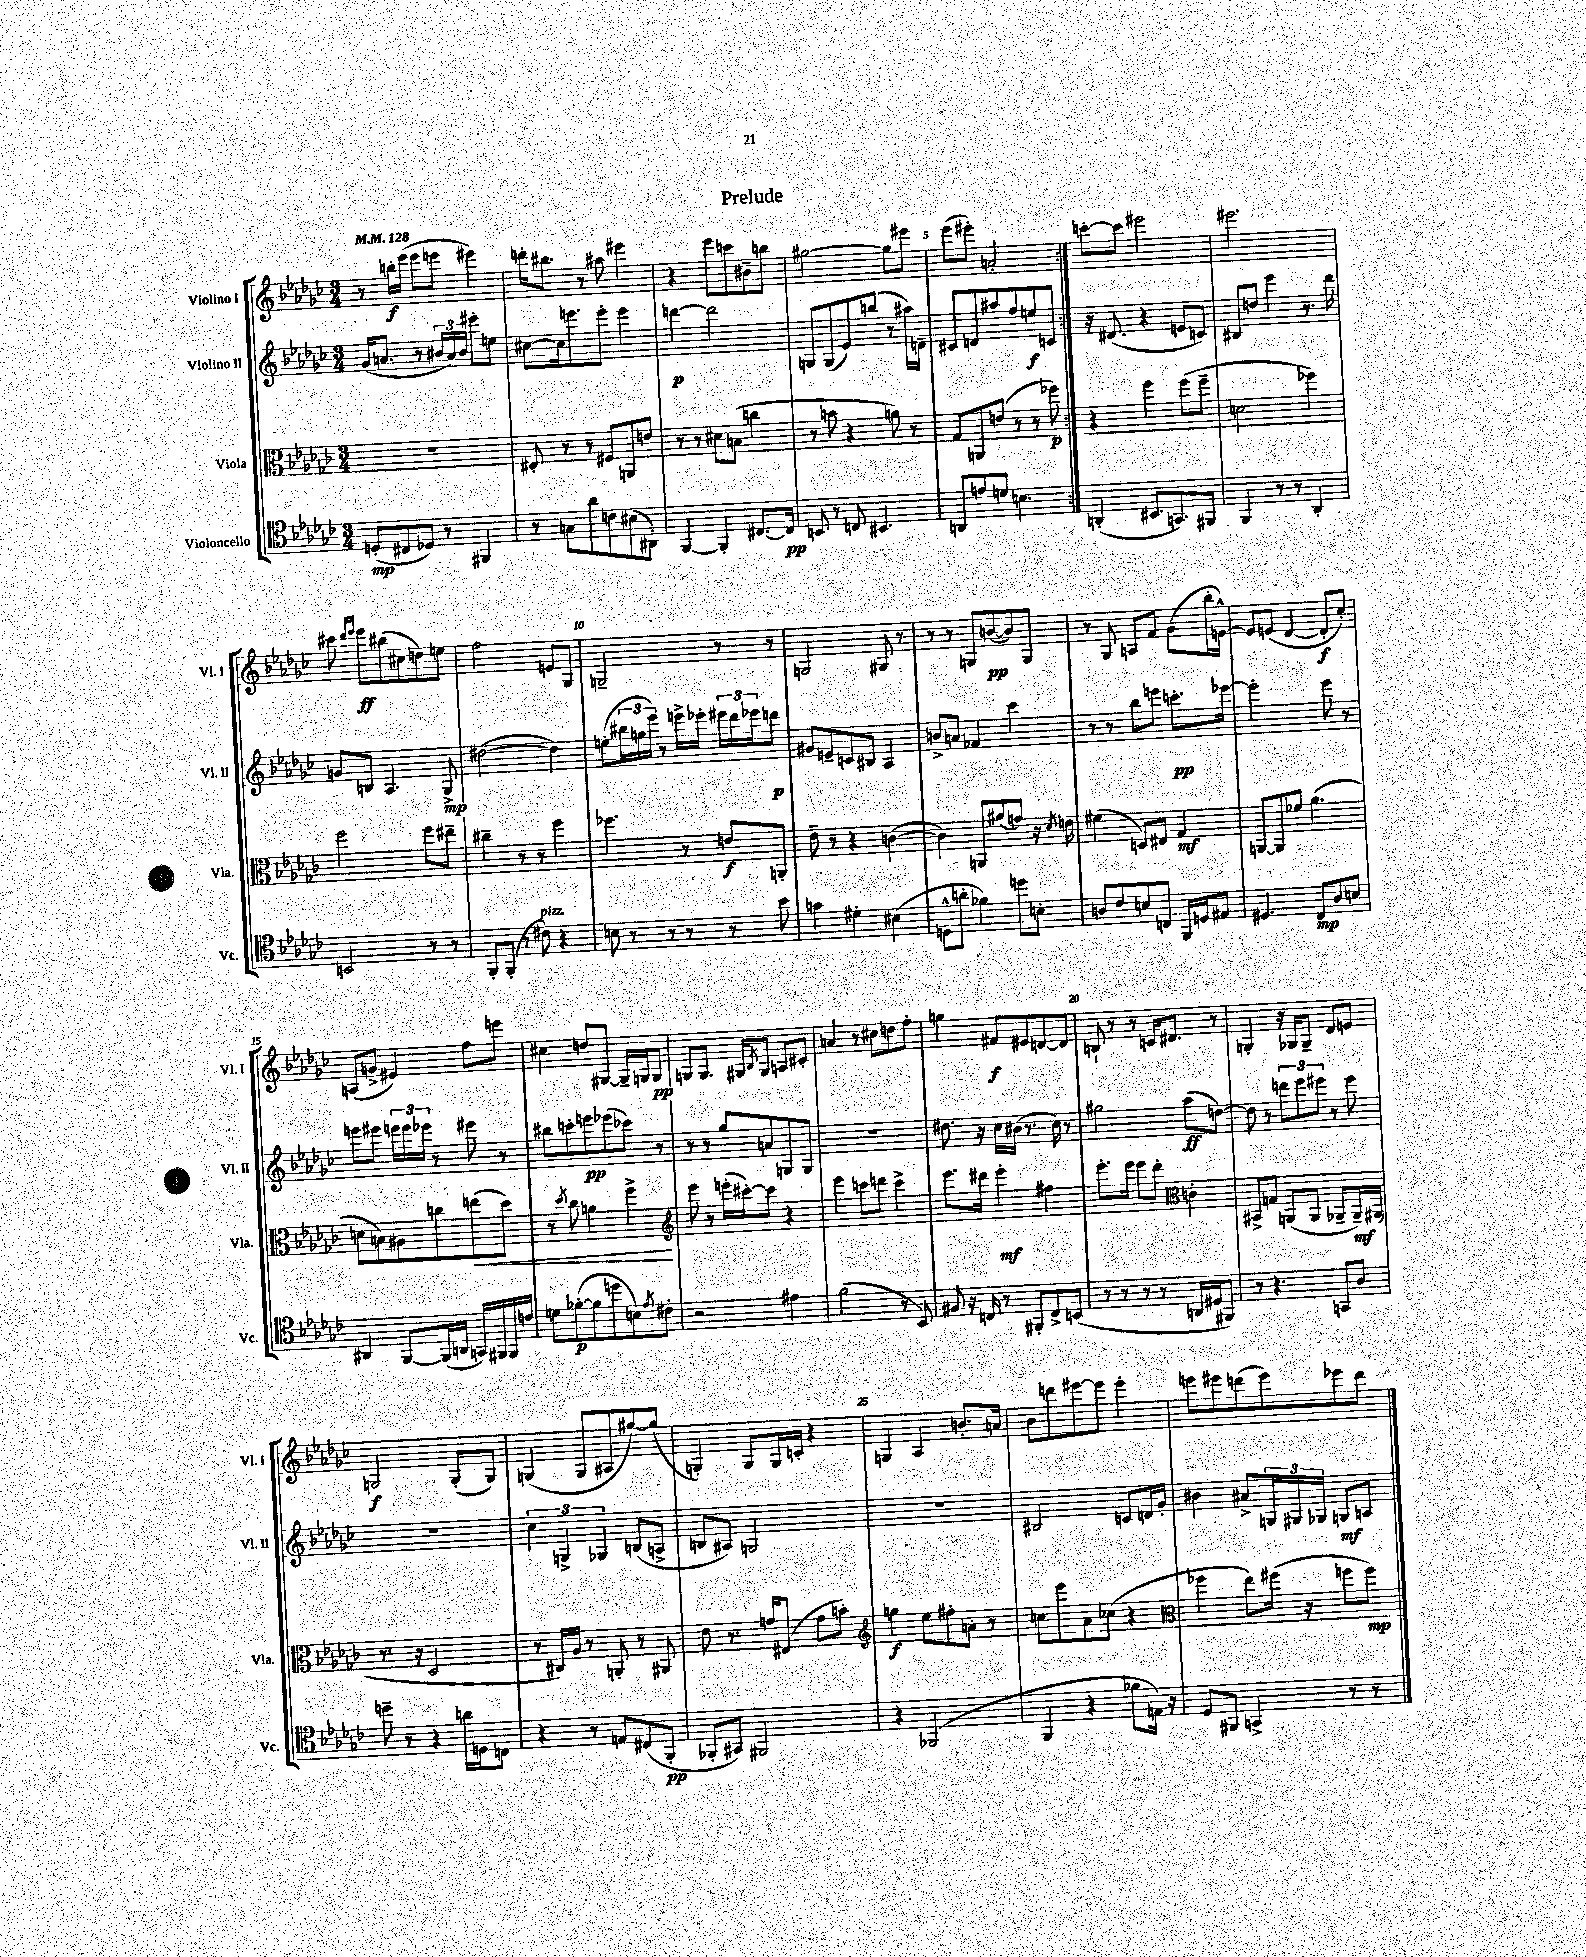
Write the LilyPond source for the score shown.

\header { title = "Prelude" }
<<
\new StaffGroup <<
\new Staff = "s0" \with { instrumentName = "Violino I" shortInstrumentName = "Vl. I" } {
    \clef treble \key ges \major \numericTimeSignature \time 3/4 \tempo 4 = 128
    \repeat volta 2 { r8 b''16-.\f ees'''16( ees'''8 e'''8 eis'''4) |
    d'''16-. bis''8. r8 ais''8 eis'''4 |
    r4 ees'''8 c'''8 bis'8-- b''8 |
    gis''2~ gis''8 eis'''8 |
    ees'''8( eis'''8-.) a'2-. | }
    c'''8~-. c'''8 eis'''2 |
    eis'''2. |
    cis'''8 \grace { des'''16 ees'''16 } ees'''8\ff bis''8( cis''8 d''8) e''8 |
    f''2 e'8 ges8 |
    g2-- r8 r8 |
    g2 gis8 r8 |
    r8 r8 g8 b'8~\pp( b'8) g8 |
    r8 ges8 a8 f'8 ges'8( bes''16-. e'16~-^) |
    e'8 e'8( des'4~ des'8-.\f ces''8-.) |
    a8( g'8-> eis'4) f''8 e'''8 |
    cis''4 d''8 gis8~ gis16-- g16 g8\pp |
    g8 g8. gis16 \acciaccatura { bes8 } gis8 a8 cis'8-. |
    a'4 r8 cis''8 d''8 f''8-. |
    g''4 fis'8\f eis'8 d'8~ d'8 |
    b8-! r8 r8 c'16 dis'8. r8 |
    g4-. r16 ges16 ges8-- des'8 e'8 |
    g2\f g8-.( g8) |
    g4( g8 ais8 gis''8~) gis''8( |
    g4-.) g8 g16 c'16-. r4 |
    g4 aes4 b'8.-. a'16 |
    bes'8 d'''8 eis'''8~ eis'''8 eis'''4-. |
    e'''8 eis'''8 d'''8( eis'''8) ees'''8 d'''8 \bar "|." |
}
\new Staff = "s1" \with { instrumentName = "Violino II" shortInstrumentName = "Vl. II" } {
    \clef treble \key ges \major \numericTimeSignature \time 3/4
    \repeat volta 2 { ges'16( a'8. r8 \tuplet 3/2 { bis'16 a'16) bis'16 } eis'''8-. e''8 |
    cis''8~ cis''16 e'''8. e'''8-. e'''4 |
    d'''4~\p d'''2 |
    g8 g8( ees'8) b''8( r8 ais''16) d'16-- |
    cis'8 d'8 ais''8 f''8 e''8\f c'8 | }
    r16 dis'8.( r4 e'8 c'8) |
    bis8 d''8 ees'''4 r8. des'''16 |
    g'8 b8 aes4. ges8->\mp |
    dis''2~( dis''4) |
    e''8-.( \tuplet 3/2 { bis''16 g''16 ees'''16) } r8 e'''16-> ees'''16-. \tuplet 3/2 { eis'''16 des'''16 ees'''16 } d'''8\p |
    gis'8 e'8-- c'8 bis8 aes4 |
    b'8-> a'8 fes'4 ces'''4 |
    r8 r8 bes''8 e'''8 c'''8.-.\pp ees'''16~ |
    ees'''2-. ees'''8 r8 |
    e'''8 eis'''8 \tuplet 3/2 { e'''16 e'''16 ees'''16 } r8 eis'''8 r8 |
    bis''8 c'''8-. e'''8\pp ees'''8( ces'''8) r8 |
    r8 r8 ges''8 a'8 g8 g8 |
    R2. |
    dis''8. r16 ces''16 bis'16( r8. ces''16) r8 |
    gis''2 aes''8\ff( d''8~) |
    d''8 r8 \tuplet 3/2 { d'''8 ees'''8 eis'''8 } r8 eis'''8 |
    R2. |
    \tuplet 3/2 { ces''4 g4-> ges4 } b8( a8-> |
    b8 ais8) g2 |
    R2. |
    bis2 c'8 d'16 ges'16-. |
    bis'4 ais'8-> \tuplet 3/2 { g16 gis16 ges16 } g8\mf a8 \bar "|." |
}
\new Staff = "s2" \with { instrumentName = "Viola" shortInstrumentName = "Vla." } {
    \clef alto \key ges \major \numericTimeSignature \time 3/4
    \repeat volta 2 { R2. |
    eis8-. r8 r8 fis8 a,8 e'8 |
    r8 r8 dis'8 b8( c''4 |
    r8 b'8 r4 a'8) r8 |
    ges8 a,8 e'8( r8 r8 fes''8\p) | }
    r4 f''4 f''8( f''8-- |
    d'2 fes''4) |
    f''2 f''8 eis''8-- |
    cis''4-- r8 r8 f''4 |
    fes''4. r8 e'8\f a,8-. |
    ees'8-- r8 r4 c'4~( |
    c'4) a,8 ais'8( g'8) r16 \acciaccatura { des'8 } e'16 |
    fis'4( d8) eis8 ges4\mf |
    a,8~ a,8 fes'8 aes'4.( |
    d'8 b8) ais8 c''8 e''8\<( des''8) |
    r8 \acciaccatura { des''8 } ces''8 a'4 f''4->\! |
    \clef treble ees'''8 r8 e'''16-.( cis'''16~-.) cis'''8 r4 |
    ees'''4 c'''8 d'''8 c'''4-> |
    ees'''8. dis'''16 ees'''4-.\mf fis''4 |
    ees'''8.-. ees'''16 ees'''8 des'''8-. \clef alto c'4-. |
    bis,8-> g8 a,8( a,8 aes,8-- aes,16--\mf) ais,16( |
    r8. r16 des2 |
    r8 cis16) aes16 r8 a,8-. r8 ais,8 |
    ees'8 r8. g'16 eis8( g'8 b'8-.) |
    \clef treble g''4\f ees''8 fis''8-. a'8-. r8 |
    c''8 ees'''8 aes'8 ces''8( r4 |
    \clef alto fes''4 ees''8) fis''16( r16 f''8 f''8\mp) \bar "|." |
}
\new Staff = "s3" \with { instrumentName = "Violoncello" shortInstrumentName = "Vc." } {
    \clef tenor \key ges \major \numericTimeSignature \time 3/4
    \repeat volta 2 { d8-.\mp( cis8 des8) r8 fis,4 |
    r8 g8 aes'8 c'8 bis8( ais,8-.) |
    f,4~ f,4-. cis8.~ cis16\pp |
    b,8 r8 c8 bis,4. |
    a,8 e'8 d'8 b4. | }
    a,4-.( bis,8. g,8.) fis,8 |
    f,4 r8 r8 aes,4-. |
    b,2 r8 r8 |
    f,8-. f,8-.( r8 cis'8^\markup { \italic "pizz." }) r4 |
    b8 r8 r8 r8 r8 bes'8 |
    g'4 dis'4-. bis4( |
    d8-^ a'8-. fes'4) d''8 b8-. |
    a8 ces'8 b8 c8 f,16 d16 eis8 |
    dis4. ces8\mp aes8 b8 |
    ais,4 f,8~ f,16( a,16 g,16) fis,16 fis,16 c'16 |
    d'8 fes'8~-.\p( fes'8 d''8 b8) \acciaccatura { ees'8 } cis'8-. |
    r2 eis'4 |
    f'2( r8 bes,8) |
    fis8 r16 c16 r8 fis,8-. c8-> b,8( |
    r8 r8 r8 r8 a,16 dis16 fis,8) |
    r8 r4. g,8 aes8 |
    d''8-- r8 r4 a'16 d16 c8 |
    r4 r8 e8 cis8( f,8-.\pp |
    fes,8-. gis,8) fis,2 |
    r4 fes,2( |
    f,4 r4 fes'8 e16) r16 |
    des8 fis,8 g,4-> r8 r8 \bar "|." |
}
>>
>>
\layout { \context { \Score \override BarNumber.break-visibility = ##(#f #t #t) barNumberVisibility = #(every-nth-bar-number-visible 5) } }
